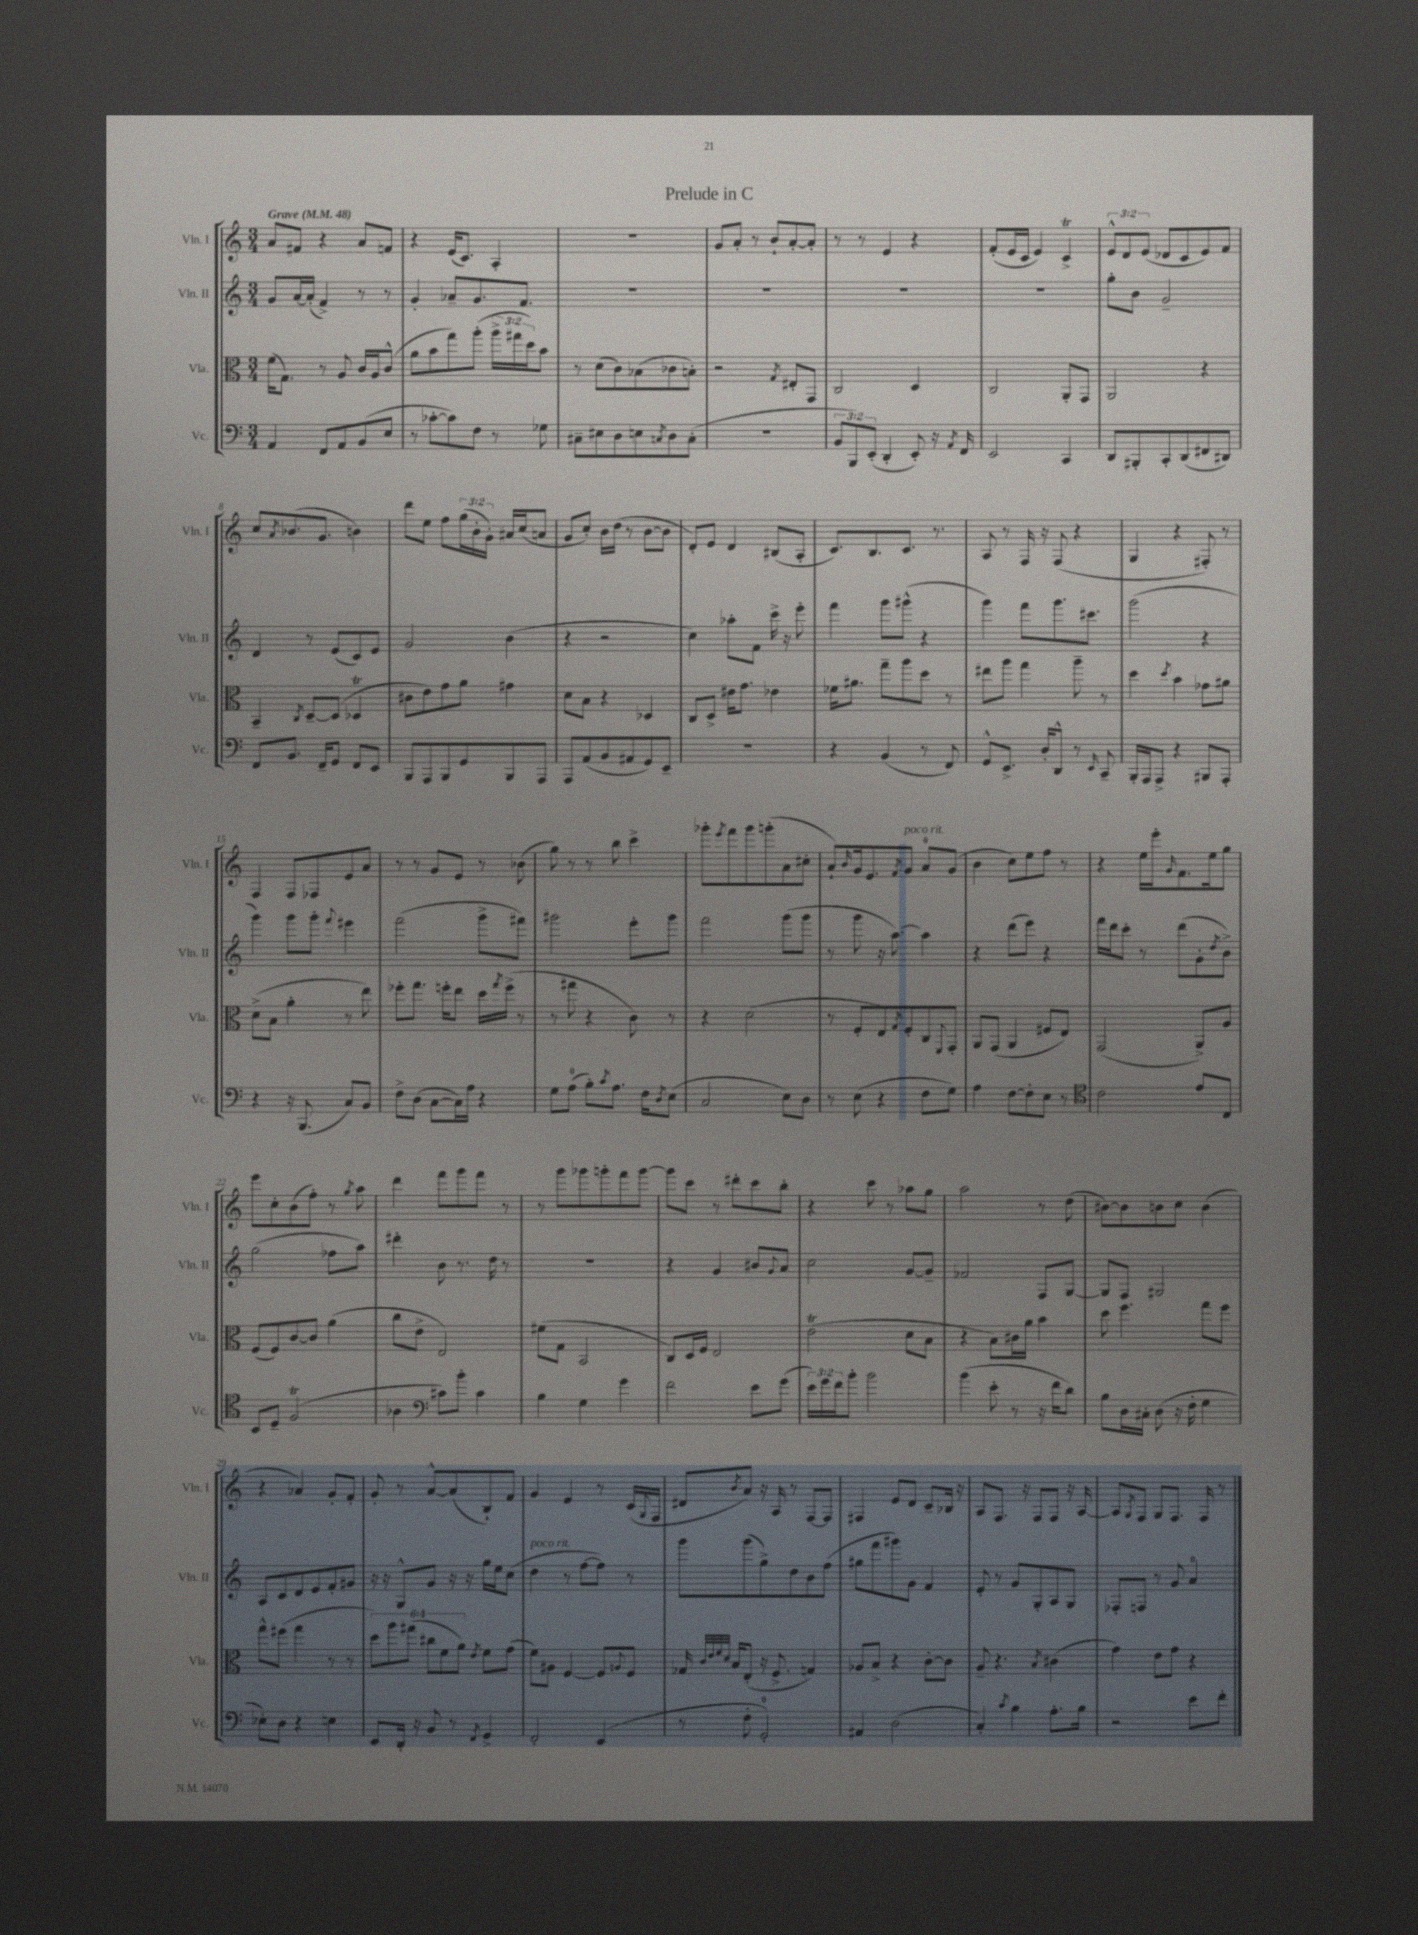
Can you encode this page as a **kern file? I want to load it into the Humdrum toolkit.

**kern	**kern	**kern	**kern
*staff4	*staff3	*staff2	*staff1
*clefF4	*clefC3	*clefG2	*clefG2
*k[]	*k[]	*k[]	*k[]
*M3/4	*M3/4	*M3/4	*M3/4
*MM48	*MM48	*MM48	*MM48
4AA	(16f	8g	8a
.	8.G)	.	.
.	.	[16a	8f#
.	.	(16a']	.
8FF	8r	4f^)	4r
8AA	8A	.	.
(8BB	16c	8r	8a
.	16A	.	.
8E	(8c^^	8r	8f
=	=	=	=
8r	8a	4g'	4r
[8c-'	8b	.	.
8c-])	8gg)	8a-~	(16e
.	.	.	8.c)
8F	(8aa'	8.g	.
8r	24aa^	.	4A'
.	24gg#	.	.
.	.	8.f	.
.	24dd)	.	.
8G-	8b	.	.
=	=	=	=
8C#~	8r	2.r	2.r
8E#	(8d	.	.
8D	8c)	.	.
8E	(8B-	.	.
8qC	.	.	.
8D	8c-	.	.
(8C'	8B')	.	.
=	=	=	=
2.r	2r	2.r	8g
.	.	.	8a'
.	.	.	8r
.	.	.	8b`
.	8qG	.	.
.	8E#'	.	[8a'
.	8GG	.	8a']
=	=	=	=
12BB	2C	2.r	8r
12BBB)	.	.	.
.	.	.	8r
(12EE'	.	.	.
4DD'	.	.	4e
8EE')	4D	.	4r
16r	.	.	.
8qAA	.	.	.
16FF	.	.	.
=	=	=	=
2EE	2C	2.r	(8f'
.	.	.	16e
.	.	.	16c
.	.	.	4e)
4CC	8AA'	.	4c^
.	8GG	.	.
=	=	=	=
8DD	2AA	8gg'	12e^^
.	.	.	12d
8BBB#'	.	8b	.
.	.	.	(12e
8CC'	.	2g~	8d-
(8DD	.	.	8c
8FF#	4r	.	8e)
8DD#)	.	.	8f
=	=	=	=
8FF	4BB~	4d	8cc
.	.	.	8qa
8.BB	.	.	(8.b-
.	8qC	.	.
.	[8D~	8r	.
16FF~	.	.	8.g
8GG	(8D]	(8e	.
8FF	4D-	8c)	4b)
8EE	.	8e	.
=	=	=	=
8BBB	8c#	2g	8ddd
8AAA	8e)	.	8ee
8BBB	8g	.	8ff
8GG	8a	.	(24gg
.	.	.	24b'
.	.	.	24g')
8BBB	4g#	(4b	16a#
.	.	.	(16cc
8AAA	.	.	8a
=	=	=	=
8AAA	8d	4r	8g
(8AA	8B	.	8cc')
8BB	4r	2r	16b
.	.	.	(16dd
8AA#	.	.	8r
8GG)	4D-	.	[8b
8EE~	.	.	8b]
=	=	=	=
2.r	8C	4cc)	8d')
.	8D^	.	8e
.	16e#	8aa-'	4d
.	8.g	.	.
.	.	8f	.
.	4e-	16ccc^	(8B#
.	.	16r	.
.	.	8eee'	8A'
=	=	=	=
4r	16f-	4fff	8.c)
.	8.a#	.	.
.	.	.	8.B
(4BB	8gg~	8ggg	.
.	8aa	(8ggg#^^	8.c
8r	8dd	4r	.
.	.	.	8.r
8FF)	8r	.	.
=	=	=	=
8GG^^	8ee#	4ggg)	8A
8.EE^	8aa	.	8r
.	4gg	8fff	16F
16D'	.	.	16r
8DD^^	.	8.ggg	(8F
8r	8aa~	.	4r
.	.	8.ccc#	.
16qqEE	.	.	.
8CC~	8r	.	.
=	=	=	=
16BBB'	4dd	(2ggg	4G
16AAA	.	.	.
8AAA^	.	.	.
.	8qdd	.	.
4r	4b	.	4r
8BBB#	8g-	4r	8F#')
8AAA'	8a#	.	8r
=	=	=	=
4r	(8d^	4ggg)	4F
.	8B	.	.
16r	4a'	8ggg	8F
(8.BBB	.	.	.
.	.	8ggg'	8F-
.	.	8qqfff	.
8C)	8r	4eee#	8e
8BB	8ee)	.	8a
=	=	=	=
8F^	8ff-'	(2fff	8r
(8D	8.gg	.	8r
[8C	.	.	8g
.	16ff'	.	.
16C])	8ee	.	8e
16A	.	.	.
4r	16dd	8ggg^	8r
.	8qgg	.	.
.	(16ff^	.	.
.	8r	8fff#)	(8b-
=	=	=	=
8G	8r	2ggg#	8gg)
(8A	8gg#	.	8r
8B')	4r	.	8r
8qc	.	.	.
8.A	.	.	8bb
.	8c)	8eee'	4ccc^
16F	.	.	.
8qD	.	.	.
(8E	8r	8ggg#	.
=	=	=	=
2C	4r	2fff	8ggg-'
.	.	.	8qeee
.	.	.	8fff
.	(2d	.	8ggg-
.	.	.	(8ggg'
8E)	.	(8ggg	8a
8D	.	8ggg	8cc#'
=	=	=	=
8r	8r	8r	8a`)
.	.	.	16qqb
(8E	8F'	8ggg	16g
.	.	.	8.e
4r	8E)	16r	.
.	.	[8.aa)	.
.	8qG	.	8qf
.	8F'	.	8g
8F	8C	4aa]	8a
.	8qqFF	.	.
8G)	8GG'	.	(8g
=	=	=	=
4A	8AA	4r	4b
.	(8GG	.	.
[8F	4AA	(8ddd	8cc)
8F']	.	8eee)	8ee
8E	8F#	4r	8ff
8r	8E)	.	8r
=	=	=	=
*clefC4	*	*	*
2c	(2GG	16fff	4r
.	.	16ddd	.
.	.	8ccc'	.
.	.	8r	16ee
.	.	.	16eee'
.	.	.	16qqg
.	.	(8ddd	8.f
8e	8AA^)	8g'	.
.	.	.	16ee
.	.	8qdd	.
8C	8A	8b^)	8gg
=	=	=	=
8BB	(8F	(2gg	8eee
8D~	8F)	.	8cc'
(2F	[8c	.	(8b
.	8c]	.	8ff')
.	(4a	8ff-	8r
.	.	.	8qgg
.	.	8aa)	8aa
=	=	=	=
4A-	8cc	4ddd#'	4ddd
.	8e^	.	.
*clefF4	*	*	*
8c#)	2E)	8b	8fff
8b'	.	8.r	8ggg
4c#	.	.	8fff
.	.	16dd	.
.	.	8r	8r
=	=	=	=
4B	(8f#	2.r	8r
.	8G	.	8ggg
4G	2BB	.	8ggg-
.	.	.	8ggg'
4g	.	.	8fff
.	.	.	[8ggg
=	=	=	=
2f	8C)	4r	8ggg]
.	16D	.	8ccc
.	16F	.	.
.	2E	4g	8r
.	.	.	8ddd#'
8e	.	8b#	8ccc
.	.	8qqg	.
(8g	.	8a	8bb'
=	=	=	=
24e)	(2e	2cc	4r
24g	.	.	.
24f	.	.	.
8b'	.	.	.
2b	.	.	8ccc
.	.	.	8r
.	8d	[8g	8aa-
.	8B	8g~]	8gg
=	=	=	=
(4b	4r	2f-	2aa
8e'	8B)	.	.
8r	16c#	.	.
.	16a	.	.
16r	4b	8F	8r
16f	.	.	.
8d)	.	[8G	(8dd
=	=	=	=
8B	8dd	8G]	[8b#)
16D	4.ff	8F	8b#]
16C#'	.	.	.
(8D	.	2G#	8b
16r	.	.	8cc
16F'	.	.	.
4G	8gg	.	(4b
.	8ff	.	.
=	=	=	=
8E-')	8gg^^	8A	4r
8D	(8ff#	8c	.
4r	4gg	8d	4a-)
.	.	8e	.
4E	8r	8f'	8g'
.	8r	8g#	8f'
=	=	=	=
8EE	12dd)	16r	8g'
.	.	16r	.
.	12aa	.	.
16DD'	.	8G^^	8r
.	(12gg#	.	.
16r	.	.	.
8BB	12cc#	8g	[8a^^
.	12f	.	.
8r	.	16r	(8a]
.	12a)	.	.
.	.	16r	.
8qFF	8qe	.	.
4GG^	8f	16gg	8B`)
.	.	16ee	.
.	(8g	(8cc	8f
=	=	=	=
2FF'	8f)	4dd	4g
.	8A#	.	.
.	[4F	8r	4e
.	.	[8ff	.
(4EE	8F]	8ff])	8r
.	8qqA	.	.
.	8F	8r	(16c
.	.	.	8qqG
.	.	.	16F
=	=	=	=
8r	16G-	8ggg	8d#
.	32qqc	.	.
.	32qqe	.	.
.	32qqf	.	.
.	32qqd	.	.
.	16B	.	.
.	.	.	8qb
8F'	(8E'	(8ggg	8a)
2GG')	16r	8gg^)	16r
.	8.F^	.	16A
.	.	8dd	8r
.	4G)	8b	[8F
.	.	(8ff	8F]
=	=	=	=
4AA#	8A-	8gg#	4F#
.	8B^	8fff	.
(2D	4r	8ggg#)	8e
.	.	8g	8d
.	[8c'	4f	8c~
.	8c]	.	16B-
.	.	.	16r
=	=	=	=
4C')	8A~	8e'	8A
.	4.r	8r	8.F
8qc	.	.	.
4B	.	8g	.
.	.	.	16r
.	.	8G'	8F
.	8qB	.	.
8.A'	(4c#	8A	8F
.	.	8G	16r
16B	.	.	[16A
=	=	=	=
2r	4g)	8F-'	8A]
.	.	.	8qG
.	.	8F	8F
.	8e	8r	8G
.	8g	8g	8.F
8e	4r	4a	.
.	.	.	16F
8f'	.	.	8r
==	==	==	==
*-	*-	*-	*-
